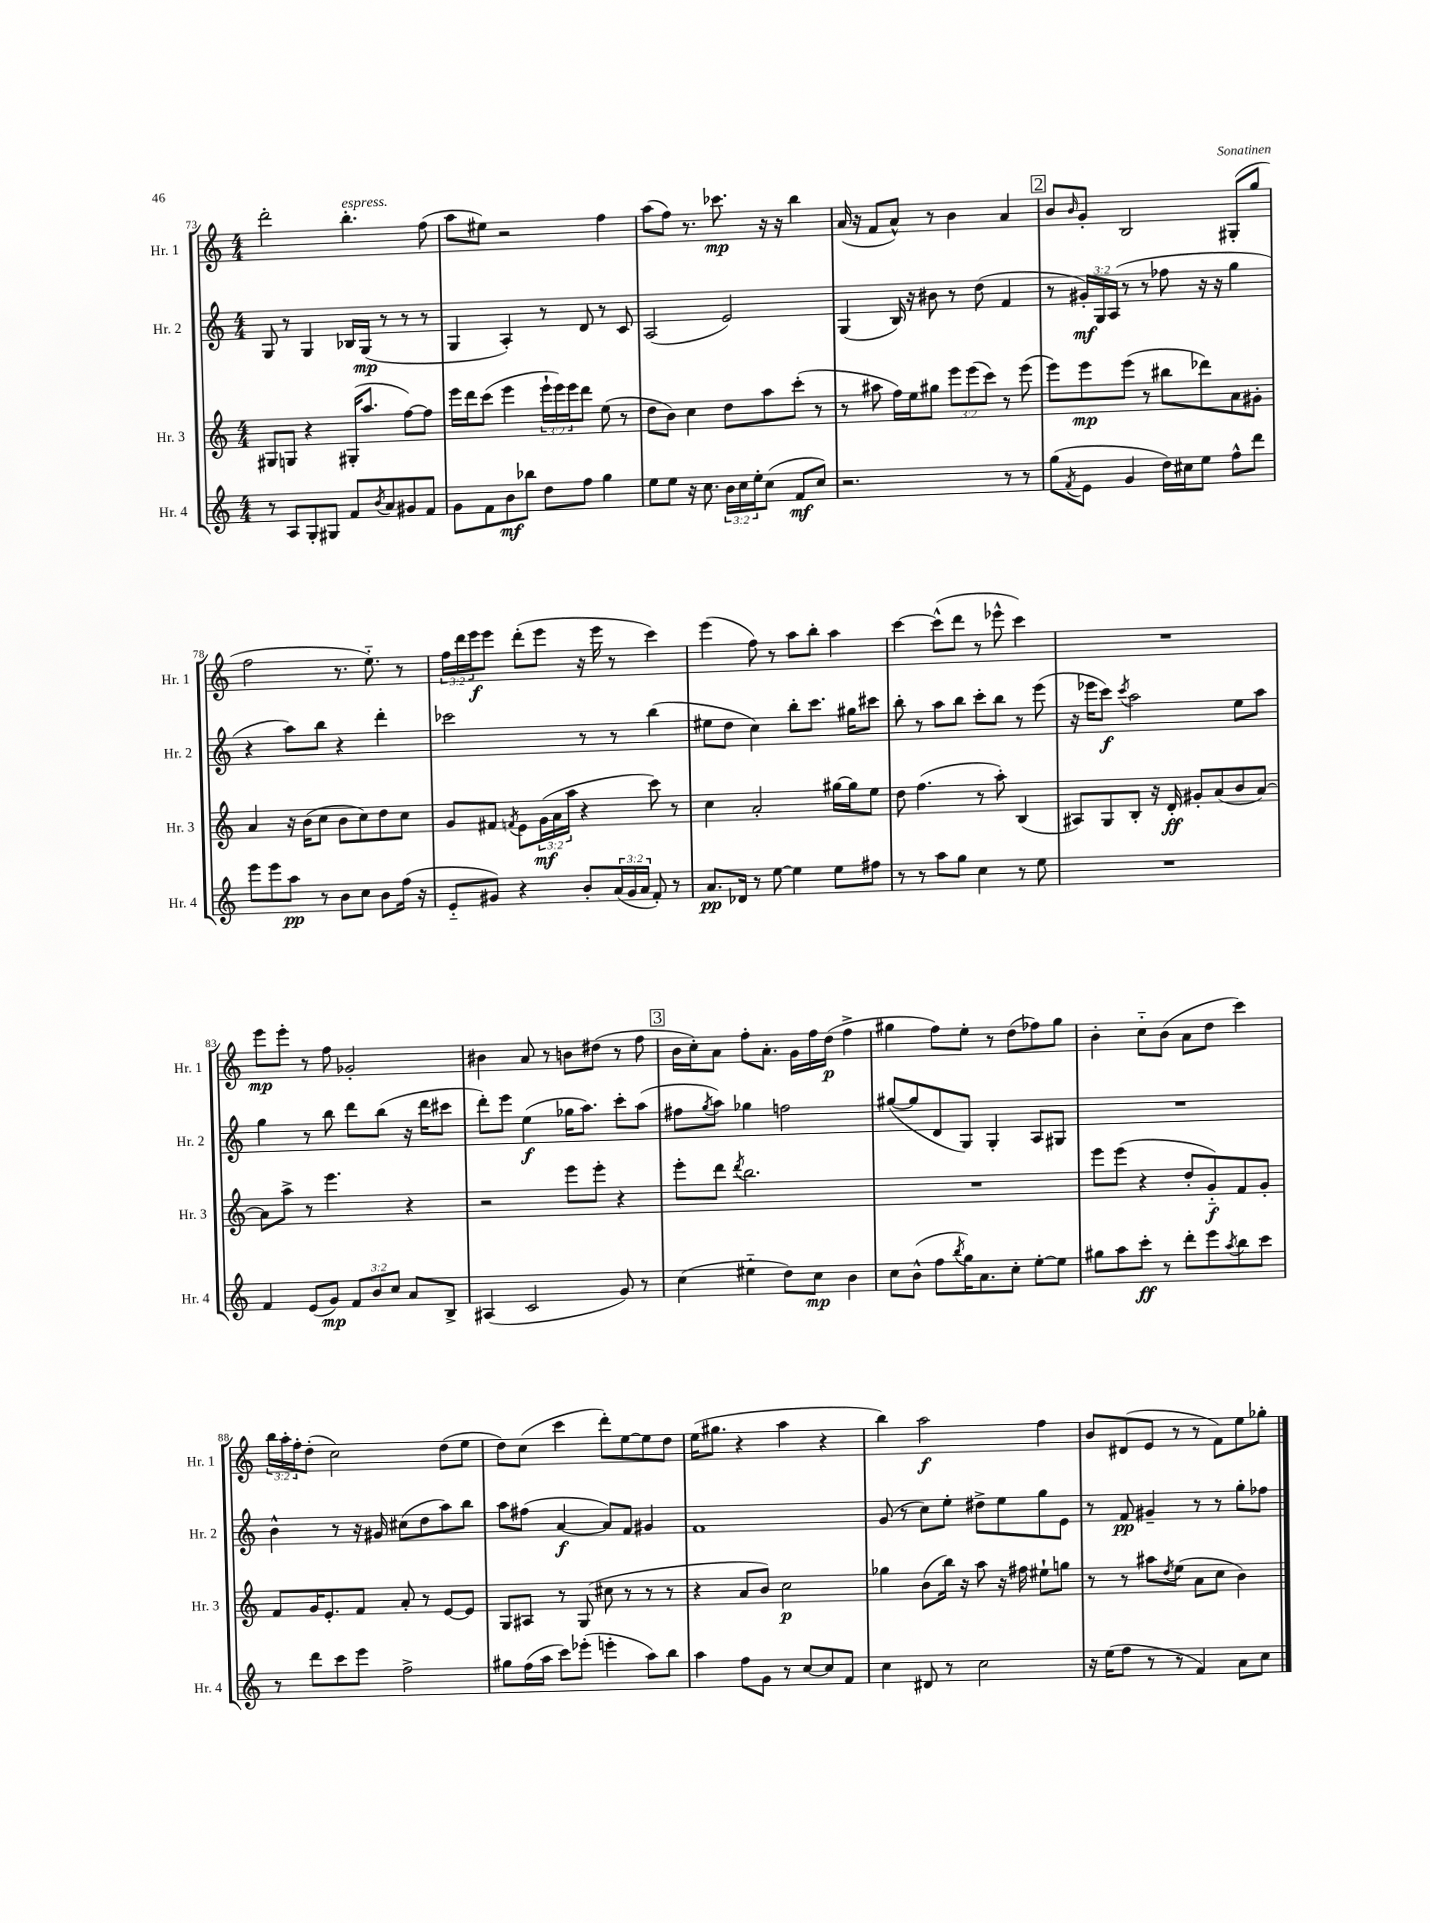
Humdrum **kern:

**kern	**kern	**kern	**kern
*staff4	*staff3	*staff2	*staff1
*clefG2	*clefG2	*clefG2	*clefG2
*k[]	*k[]	*k[]	*k[]
*M4/4	*M4/4	*M4/4	*M4/4
8r	8G#	8G	2ddd'
8A	8G	8r	.
8G'	4r	4G	.
8G#	.	.	.
8f	(16G#'	16B-	4.bb'
.	8.aa	(16G	.
8qb	.	.	.
8a	.	8r	.
8g#	[8ff)	8r	.
8f	8ff]	8r	(8ff
=	=	=	=
8g	16eee	4G	8aa
.	16ddd	.	.
8f	(8ccc	.	8ee#)
8b	4eee	4A')	2r
8bb-	.	.	.
8dd	24eee`	8r	.
.	24eee)	.	.
.	24eee	.	.
8ff	8ddd	8d	.
4gg	(8ee	8r	4ff
.	8r	8c	.
=	=	=	=
8ee	8dd	(2A	(8aa
8ee	8b)	.	8ff)
16r	4cc	.	8.r
8.cc	.	.	.
.	.	.	8.ccc-
24b	8dd	2e)	.
24cc	.	.	.
24ee'	.	.	.
(8cc	8aa	.	16r
.	.	.	16r
8f	(8ccc'	.	4bb
8cc)	8r	.	.
=	=	=	=
2.r	8r	(4G	(16a
.	.	.	16r
.	8aa#	.	8f
.	16ff)	16B)	8a^^)
.	16ee	16r	.
.	8gg#	8b#	8r
.	12eee	8r	4b
.	(12eee	.	.
.	.	(8dd	.
.	12ccc)	.	.
8r	8r	4f	4a
8r	(8eee	.	.
=	=	=	=
(8gg	8eee)	8r	8b
8qf	.	.	16qqb
8e	8eee	24g#')	8g'
.	.	24G	.
.	.	(24A	.
4g	(8eee	8r	2B
.	8r	8r	.
16dd)	8bb#	8ff-	.
16cc#	.	.	.
8ee	8ddd-)	16r	.
.	.	16r	.
8ff^^	8a	4gg	(8G#'
8ddd	8g#'	.	8gg
=	=	=	=
8eee	4a	4r	2ff
8eee	.	.	.
8aa	16r	8aa)	.
.	(16b	.	.
8r	8cc	8bb	.
8b	8b	4r	8.r
8cc	8cc)	.	.
.	.	.	8.ee'~)
8b	8dd	4ddd'	.
(16ff	8cc	.	8r
16r	.	.	.
=	=	=	=
8e'~	8g	2ccc-	24ff
.	.	.	24ddd
.	.	.	24eee
8g#)	8f#	.	8eee
.	8qf	.	.
4r	8e	.	(8ddd'
.	(24g	.	8eee
.	24a	.	.
.	24aa	.	.
8b'	4r	8r	16r
.	.	.	16eee
(24a	.	8r	8r
24g#	.	.	.
24a	.	.	.
8f')	8ccc)	(4bb	4ccc)
8r	8r	.	.
=	=	=	=
8.a	4cc	8ee#	(4eee
.	.	8dd	.
16d-	.	.	.
8r	2a'	4cc)	8ff)
[8ee	.	.	8r
4ee]	.	8bb'	8aa
.	.	8.ccc	8bb'
8ee	[16gg#	.	4aa
.	16gg#]	16gg#	.
8ff#	8ee	8ccc#	.
=	=	=	=
8r	8dd	8bb'	[4ccc
8r	(4.ff	8r	.
8aa	.	8aa	(8ccc^^]
8gg	.	8bb	8ddd
4cc	8r	8ccc'	8r
.	8aa')	8bb	8eee-^^
8r	(4B	8r	4ccc)
8ee	.	(8eee	.
=	=	=	=
1r	8A#)	16r	1r
.	.	16eee-	.
.	8G	8ccc)	.
.	.	8qccc	.
.	8B'	2aa	.
.	16r	.	.
.	16d'	.	.
.	8g#'	.	.
.	(8a	.	.
.	8b	8ee	.
.	[8a)	8aa	.
=	=	=	=
4f	8a]	4gg	8eee
.	8aa^	.	8eee'
(8e	8r	8r	8r
8g)	4.eee	8bb	8ff
12f	.	8ddd	2g-'
12b	.	.	.
.	.	(8bb	.
12cc	.	.	.
8a	4r	16r	.
.	.	16ddd	.
8B^	.	8ccc#	.
=	=	=	=
(4A#	2r	8ddd')	4b#
.	.	8eee	.
2c	.	(4ee	8a
.	.	.	8r
.	8eee	16gg-	8b
.	.	8.aa)	.
.	8eee'	.	(8dd#
8g)	4r	8ccc'	8r
8r	.	(8aa	8ff
=	=	=	=
(4cc	8eee'	8ff#	16b
.	.	.	16cc')
.	.	8qgg	.
.	8ddd	8aa)	8a
.	8qddd	.	.
4ee#'~	2.bb	4gg-	8ff'
.	.	.	8.a'
8dd)	.	2ff	.
.	.	.	16g
8cc	.	.	16ff
.	.	.	(16dd
4b	.	.	4ff^
=	=	=	=
8cc	1r	([8gg#	4gg#
(8b^^	.	8gg#]	.
8ff	.	8d	8ff)
8qbb	.	.	.
16gg)	.	8G)	8ee'
8.a	.	.	.
.	.	4G'	8r
8cc'	.	.	(8dd
[8ee'	.	8A	8ff-)
8ee]	.	8G#	8gg#
=	=	=	=
8gg#	8eee	1r	4b'
8aa	(8eee	.	.
8ccc'	4r	.	8cc'~
8r	.	.	(8b
8ddd'	8dd'	.	8a
8eee	8g'~)	.	8dd
8qaa	.	.	.
8bb	8f	.	4ccc)
8ccc	8g'	.	.
=	=	=	=
8r	8f	4b^^	24bb
.	.	.	24aa'
.	.	.	24ff'
8ddd	16g	.	(8dd'
.	8.e'	.	.
8ccc	.	8r	2cc)
8eee	8f	16r	.
.	.	16g#	.
2ff^	8a'	(8cc#	.
.	8r	8dd	.
.	[8e	8aa)	(8dd
.	8e]	8bb	8ee
=	=	=	=
8gg#	8G	8aa	8dd)
(16ff	8A#	(8ff#	(8cc
16aa	.	.	.
8ccc)	8r	[4a	4ccc
(8eee-'	(8G	.	.
4eee'	8cc#	8a])	8ddd')
.	8r	8f	[8ee
8aa)	8r	4g#	8ee]
8bb	8r	.	8dd
=	=	=	=
4aa	4r	1f	(16ee
.	.	.	8.gg#
8ff	8a	.	4r
8g	8b)	.	.
8r	2cc	.	4aa
[8cc	.	.	.
8cc]	.	.	4r
8f	.	.	.
=	=	=	=
4cc	4gg-	(8g	4bb)
.	.	8r	.
8d#	(8b	8cc)	2aa
8r	16bb)	8ee'	.
.	16r	.	.
2cc	8aa	8dd#^	.
.	16r	8ee	.
.	16ff#	.	.
.	8ee#`	8gg	4ff
.	8gg	8e	.
=	=	=	=
16r	8r	8r	8b
(16ee	.	.	.
8ff	8r	8f	(8d#
8r	8aa#	4g#~	8e
.	8qdd	.	.
8r	(8ee	.	8r
4f)	8a	8r	8r
.	8cc	8r	8f)
8a	4b)	8gg'	8ee
8cc	.	8ff-	8gg-'
==	==	==	==
*-	*-	*-	*-
